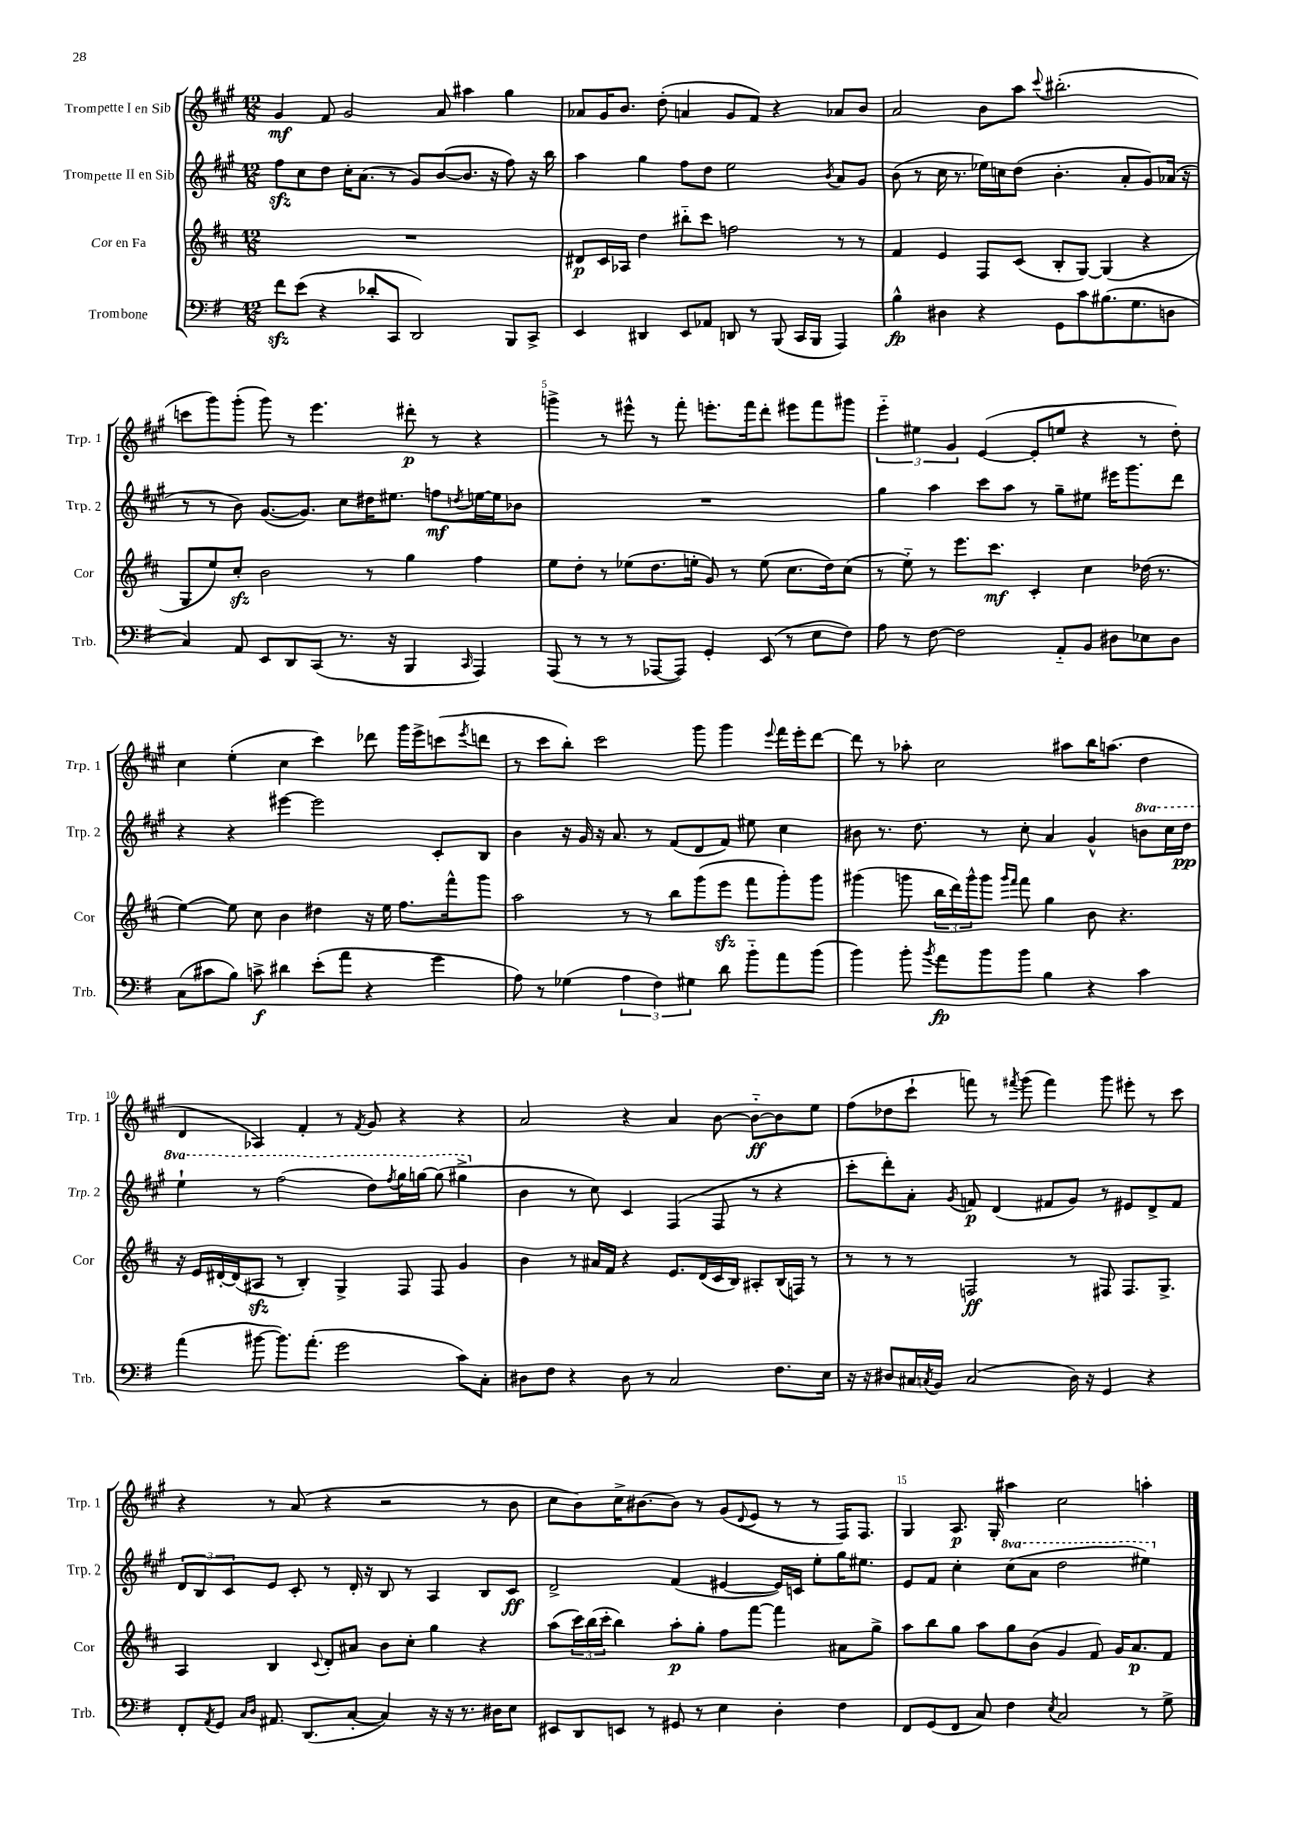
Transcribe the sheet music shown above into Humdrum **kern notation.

**kern	**dynam	**kern	**dynam	**kern	**dynam	**kern	**dynam
*part4	*part4	*part3	*part3	*part2	*part2	*part1	*part1
*staff4	*staff4	*staff3	*staff3	*staff2	*staff2	*staff1	*staff1
*I"Trombone	*	*I"Cor en Fa	*	*I"Trompette II en Sib	*	*I"Trompette I en Sib	*
*I'Trb.	*	*I'Cor	*	*I'Trp. 2	*	*I'Trp. 1	*
*clefF4	*	*clefG2	*	*clefG2	*	*clefG2	*
*k[f#]	*	*k[f#c#]	*	*k[f#c#g#]	*	*k[f#c#g#]	*
*M12/8	*	*M12/8	*	*M12/8	*	*M12/8	*
=1	=1	=1	=1	=1	=1	=1	=1
8f#zz\L	.	1.r	.	8ff#zz\L	.	4g#/	mf
(8e\J	.	.	.	8cc#\	.	.	.
4r	.	.	.	8dd\J	.	8f#/	.
.	.	.	.	16cc#'\KL	.	2g#/	.
.	.	.	.	(8.a\J	.	.	.
8d-X'/L	.	.	.	.	.	.	.
8CC/J	.	.	.	8r	.	.	.
2DD/)	.	.	.	8g#/L)	.	.	.
.	.	.	.	([8b/	.	8a/	.
.	.	.	.	8.b/J]	.	4aa#X\	.
.	.	.	.	16r	.	.	.
8BBB/L	.	.	.	8ff#\)	.	4gg#\	.
8CC^/J	.	.	.	16r	.	.	.
.	.	.	.	16bb\	.	.	.
=2	=2	=2	=2	=2	=2	=2	=2
4EE/	.	8d#X/L	p	4aa\	.	8a-X/L	.
.	.	16c#/L	.	.	.	16g#/K	.
.	.	16A-X/JJ	.	.	.	8.b/J	.
4DD#X/	.	4dd\	.	4gg#\	.	.	.
.	.	.	.	.	.	(8dd'\	.
8EE/L	.	8bb#X\L	.	8ff#\L	.	4an/	.
8AA-X/J	.	8ccc#\J	.	8dd\J	.	.	.
8DDn/	.	2ffn\	.	2ee\	.	8g#/L	.
8r	.	.	.	.	.	8f#/J)	.
(8BBB/	.	.	.	.	.	4r	.
16CC/LL	.	.	.	.	.	.	.
16BBB/JJ	.	.	.	.	.	.	.
.	.	.	.	8qb/	.	.	.
4AAA/)	.	8r	.	8a/L	.	8a-X/L	.
.	.	8r	.	8g#/J	.	8b/J	.
=3	=3	=3	=3	=3	=3	=3	=3
4B^^\	fp	4f#/	.	(8b\	.	2a/	.
.	.	.	.	8r	.	.	.
4D#X\	.	4e/	.	16cc#\	.	.	.
.	.	.	.	8.r	.	.	.
4r	.	8F#/L	.	16ee-X\LL)	.	8b\L	.
.	.	.	.	16ccn\J	.	.	.
.	.	(8c#/J	.	(8dd\J	.	8aa\J	.
.	.	.	.	.	.	8qqccc#/	.
8GG\L	.	8B'/L	.	4.b'\	.	(2.bb#X'\	.
8c\	.	[8G/J)	.	.	.	.	.
(8.B#X\	.	(4G/]	.	.	.	.	.
.	.	.	.	8a'/L	.	.	.
8.G\	.	.	.	.	.	.	.
.	.	4r	.	8g#/)	.	.	.
8Dn\J	.	.	.	(16a-X/Jk	.	.	.
.	.	.	.	16r	.	.	.
!!LO:LB:g=z
=4	=4	=4	=4	=4	=4	=4	=4
4C/)	.	8G/L	.	8r	.	8cccn\L	.
.	.	8ee/)	.	8r	.	8ggg#\)	.
8AA/	.	8cc#zz'/J	.	8b\)	.	(8ggg#'\J	.
8EE/L	.	2b\	.	([8.g#/L	.	8ggg#\)	.
8DD/	.	.	.	.	.	8r	.
.	.	.	.	8.g#/J])	.	.	.
(8CC/J	.	.	.	.	.	4.eee\	.
8.r	.	.	.	8cc#\L	.	.	.
.	.	8r	.	16dd#X\K	.	.	.
16r	.	.	.	8.ee#X\J	.	.	.
4BBB/	.	4gg\	.	.	.	8ddd#X'\	p
.	.	.	.	8ffn\L	mf	8r	.
16qqCC/	.	.	.	8qddn/	.	.	.
4AAA/)	.	4ff#\	.	[16een\L	.	4r	.
.	.	.	.	16ee\J]	.	.	.
.	.	.	.	8b-X\J	.	.	.
=5	=5	=5	=5	=5	=5	=5	=5
(8AAA/	.	8ee\L	.	1.r	.	4gggn^\	.
8r	.	8dd'\J	.	.	.	.	.
8r	.	8r	.	.	.	8r	.
8r	.	(8ee-X\L	.	.	.	8eee#X^^\	.
[8AAA-X/L	.	8.dd\	.	.	.	8r	.
8AAA-/J])	.	.	.	.	.	8fff#'\	.
.	.	16een'\Jk	.	.	.	.	.
4GG'/	.	8g/)	.	.	.	8.eeen'\L	.
.	.	8r	.	.	.	.	.
.	.	.	.	.	.	16fff#\k	.
(8EE/	.	(8ee\	.	.	.	8ddd'\J	.
8r	.	8.cc#\L	.	.	.	8eee#X\L	.
8E\L	.	.	.	.	.	8fff#\	.
.	.	16dd\k)	.	.	.	.	.
8F#\J)	.	(8cc#\J	.	.	.	8ggg#X\J	.
=6	=6	=6	=6	=6	=6	=6	=6
8A\	.	8r	.	4gg#\	.	6eee\	.
8r	.	8ee\)	.	.	.	.	.
.	.	.	.	.	.	6ee#X\	.
[8F#\	.	8r	.	4aa\	.	.	.
.	.	.	.	.	.	6g#/	.
2F#\]	.	8.eee\L	.	.	.	.	.
.	.	.	.	8ccc#\L	.	([4e/	.
.	.	8.ccc#\J	mf	.	.	.	.
.	.	.	.	8aa\J	.	.	.
.	.	4c#'/	.	8r	.	8e'/L]	.
8AA/L	.	.	.	8gg#~\L	.	8een/J	.
8BB/J	.	4cc#\	.	8ee#X\J	.	4r	.
8D#X\L	.	.	.	16eee#X\KL	.	.	.
.	.	.	.	8.ggg#\	.	.	.
8E-X\	.	(16dd-X\	.	.	.	8r	.
.	.	8.r	.	.	.	.	.
8D#\J	.	.	.	8ddd\J	.	8dd'\)	.
!!LO:LB:g=z
=7	=7	=7	=7	=7	=7	=7	=7
(8C\L	.	[4ee\)	.	4r	.	4cc#\	.
8c#X\	.	.	.	.	.	.	.
8B\J)	.	8ee\]	.	4r	.	(4ee'\	.
8cn^\	f	8cc#\	.	.	.	.	.
4d#X\	.	4b\	.	[4eee#X\	.	4cc#\	.
(8e'\L	.	4dd#X\	.	2eee#\]	.	4ccc#\)	.
8a\J	.	.	.	.	.	.	.
4r	.	16r	.	.	.	8ddd-X\	.
.	.	16ee\	.	.	.	.	.
.	.	8.ff#\L	.	.	.	16ggg#\LL	.
.	.	.	.	.	.	16eee^\J	.
4g\	.	.	.	8c#'/L	.	(8cccn\	.
.	.	16fff#^^\k	.	.	.	.	.
.	.	.	.	.	.	8qeee/	.
.	.	8ggg\J	.	8B/J	.	8dddn\J	.
=8	=8	=8	=8	=8	=8	=8	=8
8A\)	.	2aa\	.	4b\	.	8r	.
8r	.	.	.	.	.	8ccc#\L	.
(4G-X\	.	.	.	16r	.	8bb'\J)	.
.	.	.	.	16g#/	.	.	.
.	.	.	.	16r	.	2ccc#\	.
.	.	.	.	8.a/	.	.	.
6A\	.	8r	.	.	.	.	.
.	.	8r	.	8r	.	.	.
6F#\)	.	.	.	.	.	.	.
.	.	8bb\L	.	(8f#/L	.	.	.
6G#X\	.	.	.	.	.	.	.
.	.	(8ggg\	.	8d/	.	8ggg#\	.
8d\	.	8eeezz\J	.	8f#/J)	.	4ggg#\	.
8b\L	.	8fff#\L	.	8ee#X\	.	.	.
.	.	.	.	.	.	8qqeee/	.
8a\	.	8ggg'\)	.	4cc#\	.	16fff#\LL	.
.	.	.	.	.	.	16eee'\J	.
(8b\J	.	8ggg\J	.	.	.	[8ddd\J	.
=9	=9	=9	=9	=9	=9	=9	=9
4b\)	.	(4ggg#X\	.	8b#X\	.	8ddd\]	.
.	.	.	.	8.r	.	8r	.
8b'\	.	8gggn\	.	.	.	8aa-X'\	.
.	.	.	.	8.dd\	.	.	.
8qb/	.	.	.	.	.	.	.
8a\L	fp	24bb\LL	.	.	.	2cc#\	.
.	.	24ddd\)	.	.	.	.	.
.	.	24ggg^^\J	.	.	.	.	.
8b\	.	8ggg\J	.	8r	.	.	.
.	.	16qqggg/LL	.	.	.	.	.
.	.	16qqfff#/JJ	.	.	.	.	.
8b\J	.	8fff#\	.	8cc#'\	.	.	.
4B\	.	4gg\	.	4a/	.	.	.
.	.	.	.	.	.	8aa#X\L	.
4r	.	8b\	.	4g#^^/	.	16bb\K	.
.	.	.	.	.	.	(8.aan\J	.
.	.	4.r	.	.	.	.	.
*	*	*	*	*8va	*	*	*
4c\	.	.	.	8bbn\L	.	4dd\	.
.	.	.	.	16ccc#\L	.	.	.
.	.	.	.	16ddd\JJ	pp	.	.
!!LO:LB:g=z
=10	=10	=10	=10	=10	=10	=10	=10
(4a\	.	16r	.	4eee`\	.	4d/	.
.	.	16e/LL	.	.	.	.	.
.	.	[16d#X'/	.	.	.	.	.
.	.	(16d#/J]	.	.	.	.	.
[8b#X\	.	8A#Xzz/J	.	8r	.	4A-X/)	.
8.b#\L])	.	8r	.	(2fff#\	.	.	.
.	.	4B'/)	.	.	.	4f#'/	.
(8.a'\J	.	.	.	.	.	.	.
2g\	.	4G^/	.	.	.	8r	.
.	.	.	.	.	.	8qf#/	.
.	.	.	.	8ddd\L)	.	8g#/	.
.	.	.	.	8qfff#/	.	.	.
.	.	8F#/	.	16ggg#\L	.	4r	.
.	.	.	.	[16gggn\JJ	.	.	.
.	.	8F#/	.	(8ggg\]	.	.	.
8c\L)	.	4g/	.	4ggg#X^\	.	4r	.
8C'\J	.	.	.	.	.	.	.
=11	=11	=11	=11	=11	=11	=11	=11
*	*	*	*	*X8va	*	*	*
8D#X\L	.	4b\	.	4b\	.	2a/	.
8F#\J	.	.	.	.	.	.	.
4r	.	8r	.	8r	.	.	.
.	.	16a#X/LL	.	8cc#\)	.	.	.
.	.	16f#/JJ	.	.	.	.	.
8D#\	.	4r	.	4c#/	.	4r	.
8r	.	.	.	.	.	.	.
2C/	.	8.e/L	.	(4F#/	.	4a/	.
.	.	(16d/L	.	.	.	.	.
.	.	16c#/	.	8F#/	.	[8b\	.
.	.	16B/JJ)	.	.	.	.	.
.	.	8A#X'/L	.	8r	.	8b\L_	ff
8.F#\L	.	(16B/L	.	4r	.	8b\]	.
.	.	16Fn/JJ)	.	.	.	.	.
.	.	8r	.	.	.	8ee\J	.
16E\Jk	.	.	.	.	.	.	.
=12	=12	=12	=12	=12	=12	=12	=12
16r	.	8r	.	8ccc#'\L	.	(8ff#\L	.
16r	.	.	.	.	.	.	.
8D#X/L	.	8r	.	8ddd'\)	.	8dd-X\	.
16C#X/L	.	8r	.	8a'\J	.	8ccc#`\J	.
8qCn/	.	.	.	.	.	.	.
16BB/JJ	.	.	.	.	.	.	.
.	.	.	.	8qg#/	.	.	.
(2C/	.	2Fn/	ff	8fn/	p	8fffn\)	.
.	.	.	.	(4d/	.	8r	.
.	.	.	.	.	.	8qfff#X/	.
.	.	.	.	.	.	(8ggg#\	.
.	.	.	.	8f#X/L	.	4fff#\)	.
16D#\)	.	8r	.	8g#/J)	.	.	.
16r	.	.	.	.	.	.	.
4GG/	.	8F#X/	.	8r	.	8ggg#\	.
.	.	8.F#/L	.	8e#X/L	.	8eee#X'\	.
4r	.	.	.	8d^/	.	8r	.
.	.	8.G^/J	.	.	.	.	.
.	.	.	.	8f#/J	.	8ccc#\	.
!!LO:LB:g=z
=13	=13	=13	=13	=13	=13	=13	=13
8FF#'/L	.	4A/	.	12d/L	.	4r	.
.	.	.	.	12B/	.	.	.
8qAA/	.	.	.	.	.	.	.
8GG/J	.	.	.	.	.	.	.
.	.	.	.	12c#/	.	.	.
16qqC/LL	.	.	.	.	.	.	.
16qqD/JJ	.	.	.	.	.	.	.
8.AA#X/	.	4B/	.	8e/J	.	8r	.
.	.	.	.	8c#'/	.	(8a/	.
(8.DD/L	.	.	.	.	.	.	.
.	.	8qqc#/	.	.	.	.	.
.	.	8d'/L	.	8r	.	4r	.
[8C'/J	.	8a#X/J	.	16d'/	.	.	.
.	.	.	.	16r	.	.	.
4C/])	.	8b\L	.	8B/	.	2r	.
.	.	8cc#'\J	.	8r	.	.	.
16r	.	4gg\	.	4A/	.	.	.
16r	.	.	.	.	.	.	.
8.r	.	.	.	.	.	.	.
.	.	4r	.	8B/L	.	8r	.
16D#X\KL	.	.	.	.	.	.	.
8E\J	.	.	.	8c#/J	ff	8b\	.
=14	=14	=14	=14	=14	=14	=14	=14
8EE#X/L	.	(8aa\L	.	2d^/	.	8cc#\L	.
8DD/	.	24ccc#\L)	.	.	.	8b\)	.
.	.	(24bb\	.	.	.	.	.
.	.	24ccc#'\JJ	.	.	.	.	.
8EEn/J	.	4bb\)	.	.	.	16cc#^\K	.
.	.	.	.	.	.	[8.b#X\	.
8r	.	.	.	.	.	.	.
8GG#X/	.	8aa'\L	p	(4f#/	.	8b#\J]	.
8r	.	8gg'\J	.	.	.	8r	.
4E\	.	8ff#\L	.	[4e#X/	.	(8g#/L	.
.	.	.	.	.	.	8qqd/	.
.	.	[8fff#\J	.	.	.	8e/J	.
4D'\	.	4fff#\]	.	16e#/LL])	.	8r	.
.	.	.	.	16cn/JJ	.	.	.
.	.	.	.	8ee'\L	.	8r	.
4F#\	.	8a#X\L	.	16gg#\K	.	16F#/KL)	.
.	.	.	.	8.ee#X\J	.	8.F#/J	.
.	.	8gg^\J	.	.	.	.	.
=15	=15	=15	=15	=15	=15	=15	=15
8FF#/L	.	8aa\L	.	8e/L	.	4G#/	.
(8GG/	.	8bb\	.	8f#/J	.	.	.
8FF#/J	.	8gg\J	.	4cc#'\	.	8.A/	p
8C/)	.	8aa\L	.	.	.	.	.
.	.	.	.	.	.	16G#'/	.
*	*	*	*	*8va	*	*	*
4F#\	.	8gg\	.	(8ccc#\L	.	4aa#X\	.
.	.	(8b\J	.	8aa\J	.	.	.
8qE/	.	.	.	.	.	.	.
2C/	.	4g/	.	2ddd\	.	2cc#\	.
.	.	8f#/)	.	.	.	.	.
.	.	16g/KL	.	.	.	.	.
.	.	8.a/	p	.	.	.	.
8r	.	.	.	4eee#X\)	.	4aan'\	.
8G^\	.	8f#/J	.	.	.	.	.
*	*	*	*	*X8va	*	*	*
==	==	==	==	==	==	==	==
*-	*-	*-	*-	*-	*-	*-	*-
